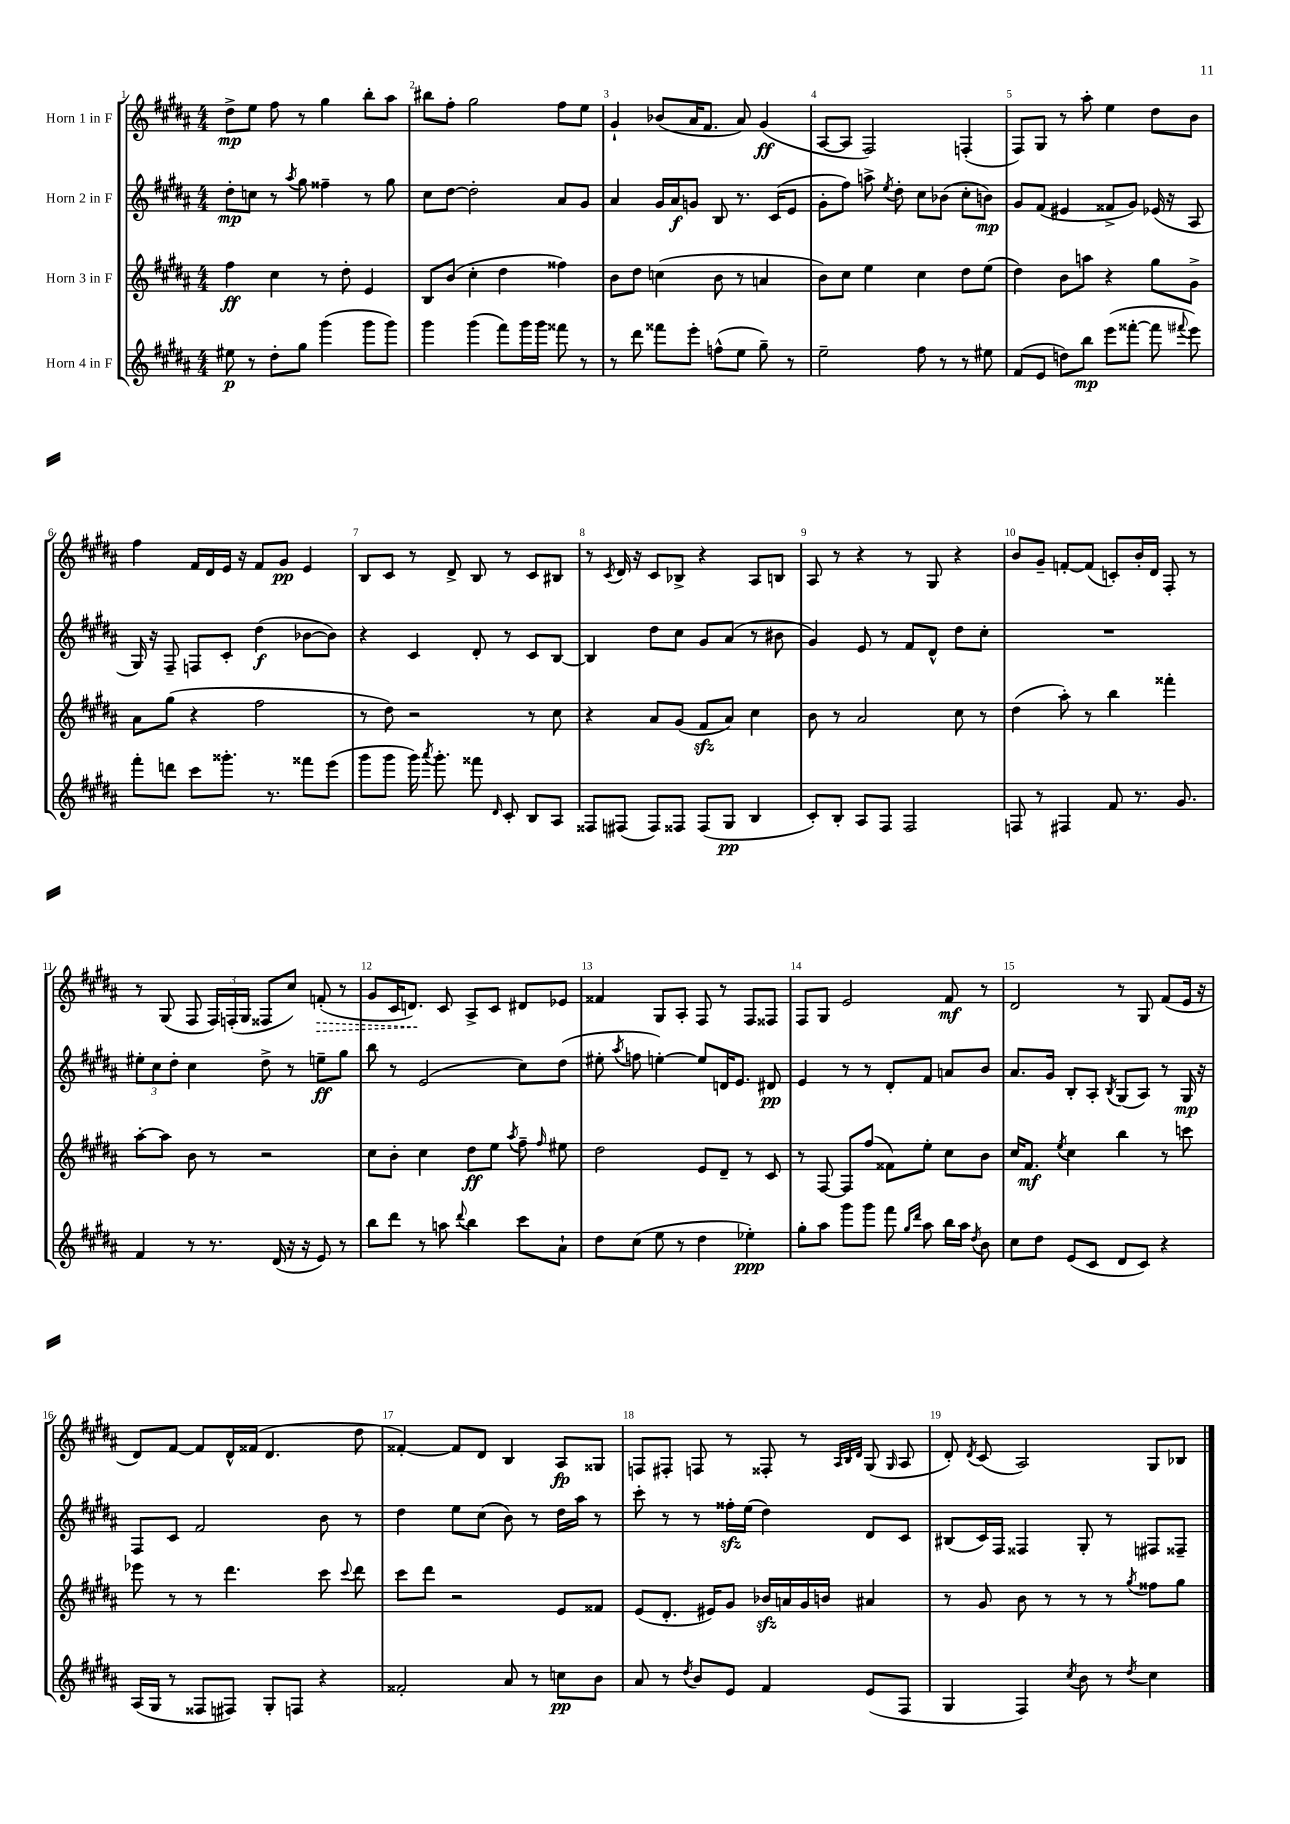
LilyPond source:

<<
\new StaffGroup <<
\new Staff = "s0" \with { instrumentName = "Horn 1 in F" } {
    \clef treble \key b \major \numericTimeSignature \time 4/4
    \autoBeamOff dis''8[->\mp e''8] fis''8 r8 gis''4 b''8[-. ais''8] |
    bis''8[ fis''8]-. gis''2 fis''8[ e''8] |
    gis'4-! bes'8[( ais'16 fis'8.] ais'8) gis'4\ff( |
    ais8[~ ais8] fis2) f4-.( |
    fis8[) gis8] r8 ais''8-. e''4 dis''8[ b'8] |
    fis''4 fis'16[ dis'16 e'16] r16 fis'8[ gis'8]\pp e'4 |
    b8[ cis'8] r8 dis'8-> b8 r8 cis'8[ bis8] |
    r8 \acciaccatura { cis'8 } dis'16 r16 cis'8[ bes8]-> r4 ais8[ b8] |
    ais8 r8 r4 r8 gis8 r4 |
    b'8[ gis'8]-- f'8[~-. f'8]( c'8[-.) b'16-. dis'16] fis8-. r8 |
    r8 gis8( fis8 \tuplet 3/2 { fis16[) f16-.( gis16] } fisis8[ cis''8]) \once \override Hairpin.style = #'dashed-line f'8-.\>( r8 |
    gis'8[ cis'16 d'8.]\!) cis'8 ais8[-> cis'8] dis'8[ ees'8] |
    fisis'4 gis8[ ais8]-. fis8 r8 fis8[ fisis8] |
    fis8[ gis8] e'2 fis'8\mf r8 |
    dis'2 r8 gis8 fis'8[( e'16] r16 |
    dis'8[) fis'8]~ fis'8[ dis'16-^ fisis'16]( dis'4. dis''8 |
    fisis'4~-.) fisis'8[ dis'8] b4 ais8[\fp gisis8] |
    f8[ fis8]-. f8 r8 fisis8-. r8 \grace { ais32[ b32 dis'32] } gis8( \grace { gis16 } ais8 |
    dis'8-.) \acciaccatura { dis'8 } cis'8( ais2) gis8[ bes8] \bar "|." |
}
\new Staff = "s1" \with { instrumentName = "Horn 2 in F" } {
    \clef treble \key b \major \numericTimeSignature \time 4/4
    \autoBeamOff dis''8[-.\mp c''8] r8 \acciaccatura { ais''8 } gis''8 fisis''4-- r8 gis''8 |
    cis''8[ dis''8]~ dis''2-. ais'8[ gis'8] |
    ais'4 gis'16[ ais'16\f g'8] b8 r8. cis'16[( e'8] |
    gis'8[-. fis''8]) a''8-> \acciaccatura { e''8 } dis''8-. cis''8[ bes'8]( cis''8[-. b'8]\mp) |
    gis'8[ fis'8]( eis'4 fisis'8[-> gis'8]) ees'16( r16 ais8 |
    gis16) r16 fis8-- f8[ cis'8]-. dis''4\f( bes'8[~ bes'8]) |
    r4 cis'4 dis'8-. r8 cis'8[ b8]~ |
    b4 dis''8[ cis''8] gis'8[ ais'8]( r8 bis'8 |
    gis'4) e'8 r8 fis'8[ dis'8]-^ dis''8[ cis''8]-. |
    R1 |
    \tuplet 3/2 { eis''8[-. cis''8 dis''8]-. } cis''4 dis''8-> r8 e''8[--\ff gis''8] |
    b''8 r8 e'2( cis''8[) dis''8]( |
    eis''8-. \acciaccatura { ais''8 } f''8 e''4~-.) e''8[ d'16 e'8.] dis'8\pp |
    e'4 r8 r8 dis'8[-. fis'8] a'8[ b'8] |
    ais'8.[ gis'16] b8[-. ais8]-. \acciaccatura { b8 } gis8[( ais8]) r8 gis16\mp r16 |
    fis8[ cis'8] fis'2 b'8 r8 |
    dis''4 e''8[ cis''8]( b'8) r8 dis''16[ ais''16] r8 |
    cis'''8-. r8 r8 fisis''16[-.\sfz e''16]( dis''4) dis'8[ cis'8] |
    bis8[( cis'16) fis16] fisis4 gis8-. r8 fis8[ fisis8]-- \bar "|." |
}
\new Staff = "s2" \with { instrumentName = "Horn 3 in F" } {
    \clef treble \key b \major \numericTimeSignature \time 4/4
    \autoBeamOff fis''4\ff cis''4 r8 dis''8-. e'4 |
    b8[ b'8]( cis''4-. dis''4 fisis''4) |
    b'8[ dis''8] c''4( b'8 r8 a'4 |
    b'8[) cis''8] e''4 cis''4 dis''8[ e''8]( |
    dis''4) b'8[ a''8] r4 gis''8[ gis'8]-> |
    ais'8[ gis''8]( r4 fis''2 |
    r8 dis''8) r2 r8 cis''8 |
    r4 ais'8[ gis'8]( fis'8[\sfz ais'8]) cis''4 |
    b'8 r8 ais'2 cis''8 r8 |
    dis''4( ais''8-.) r8 b''4 fisis'''4-. |
    ais''8[~-. ais''8] b'8 r8 r2 |
    cis''8[ b'8]-. cis''4 dis''8[\ff e''8] \acciaccatura { ais''8 } fis''8-- \grace { fis''16 } eis''8 |
    dis''2 e'8[ dis'8]-- r8 cis'8 |
    r8 fis8~ fis8[ fis''8]( fisis'8[) e''8]-. cis''8[ b'8] |
    cis''16[ fis'8.]\mf \acciaccatura { e''8 } cis''4 b''4 r8 c'''8 |
    ees'''8 r8 r8 dis'''4. cis'''8 \appoggiatura { cis'''8 } dis'''8 |
    cis'''8[ dis'''8] r2 e'8[ fisis'8] |
    e'8[( dis'8.]-. eis'16[) gis'8] bes'16[\sfz a'16 gis'16 b'16] ais'4 |
    r8 gis'8 b'8 r8 r8 r8 \acciaccatura { gis''8 } fisis''8[ gis''8] \bar "|." |
}
\new Staff = "s3" \with { instrumentName = "Horn 4 in F" } {
    \clef treble \key b \major \numericTimeSignature \time 4/4
    \autoBeamOff eis''8\p r8 dis''8[-. gis''8] gis'''4( gis'''8[ gis'''8]) |
    gis'''4 gis'''4( fis'''8[) gis'''16 gis'''16] fisis'''8 r8 |
    r8 dis'''8 fisis'''8[ e'''8]-. f''8[-^( e''8] gis''8--) r8 |
    e''2-- fis''8 r8 r8 eis''8 |
    fis'8[( e'8] d''8[) b''8]\mp e'''8[( fisis'''8]~-. fisis'''8 \appoggiatura { fis'''8 } e'''8) |
    fis'''8[-. d'''8] cis'''8[ gisis'''8.]-. r8. fisis'''8[ e'''8]( |
    gis'''8[ gis'''8] gis'''16) \acciaccatura { ais'''8 } gis'''8.-. fisis'''8 \grace { dis'16 } cis'8-. b8[ ais8] |
    fisis8[ fis8]( fis8[) fisis8] fisis8[( gis8]\pp b4 |
    cis'8[-.) b8]-. ais8[ fis8] fis2 |
    f8 r8 fis4 fis'8 r8. gis'8. |
    fis'4 r8 r8. dis'16( r16 r16 e'8) r8 |
    b''8[ dis'''8] r8 a''8 \appoggiatura { dis'''8 } b''4 cis'''8[ ais'8]-! |
    dis''8[ cis''8]( e''8 r8 dis''4 ees''4-.\ppp) |
    gis''8[-. ais''8] gis'''8[ gis'''8] fis'''8 \grace { gis''16[ dis'''16] } ais''8 b''16[ ais''16] \acciaccatura { dis''8 } b'8 |
    cis''8[ dis''8] e'8[( cis'8] dis'8[ cis'8]) r4 |
    ais16[( gis16] r8 fisis8[ fis8]) gis8[-. f8] r4 |
    fisis'2-. ais'8 r8 c''8[\pp b'8] |
    ais'8 r8 \acciaccatura { dis''8 } b'8[ e'8] fis'4 e'8[( fis8] |
    gis4 fis4) \acciaccatura { cis''8 } b'8 r8 \acciaccatura { dis''8 } cis''4 \bar "|." |
}
>>
>>
\layout { \context { \Score \override BarNumber.break-visibility = ##(#f #t #t) barNumberVisibility = #all-bar-numbers-visible } }
